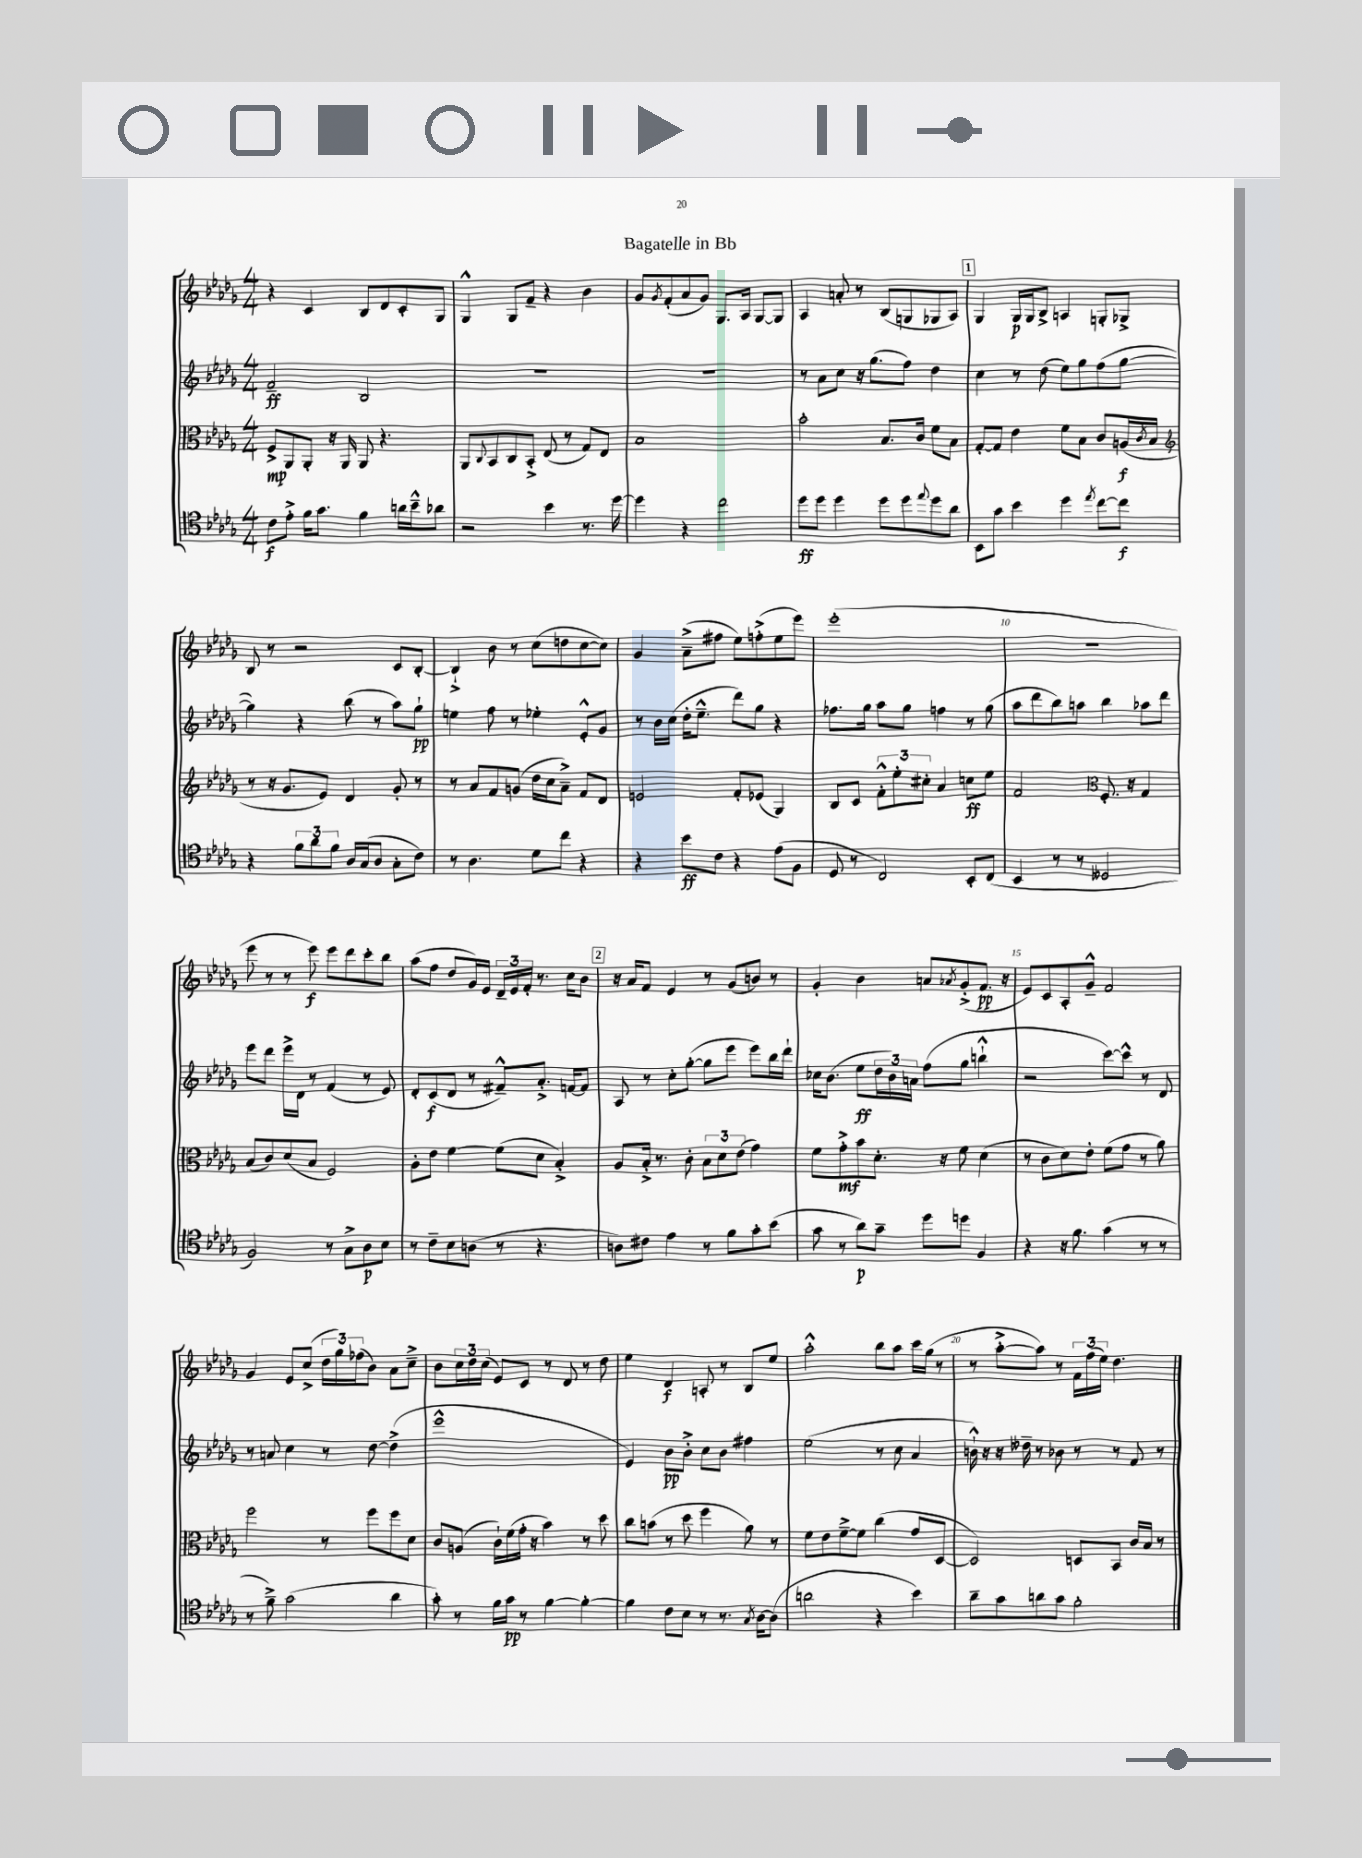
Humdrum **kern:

**kern	**kern	**kern	**kern
*staff4	*staff3	*staff2	*staff1
*clefC4	*clefC3	*clefG2	*clefG2
*k[b-e-a-d-g-]	*k[b-e-a-d-g-]	*k[b-e-a-d-g-]	*k[b-e-a-d-g-]
*M4/4	*M4/4	*M4/4	*M4/4
8c	8F^	2f~	4r
8e-'^	8AA-	.	.
16f	8AA-'	.	4c
8.g-	.	.	.
.	16r	.	.
.	16AA-	.	.
4f	8AA-	2B-	8B-
.	4.r	.	8d-
16a	.	.	8c'
16b-~^^	.	.	.
8a-	.	.	8G-
=	=	=	=
2r	8AA-	1r	4G-^^
.	8qqC	.	.
.	8BB-	.	.
.	8C	.	8G-
.	8BB-'^	.	8f~
4b-	(8E-	.	4r
.	8r	.	.
8.r	8G-)	.	4b-
.	8E-	.	.
[16dd-	.	.	.
=	=	=	=
4dd-]	1B-	1r	8g-
.	.	.	8qg-
.	.	.	(8f'
4r	.	.	8a-
.	.	.	8g-)
2cc	.	.	8.G-
.	.	.	16A-
.	.	.	[8G-
.	.	.	8G-]
=	=	=	=
8dd-	2b-'	8r	4A-
8dd-	.	8a-	.
4dd-	.	8cc	8a'
.	.	16r	8r
.	.	(8.gg-	.
8dd-	8.B-	.	(8B-
8dd-	.	8ff)	8G
.	16c	.	.
8qqee-	.	.	.
8dd-	8f	4dd-	8G-
8a-	8B-	.	8A-)
=	=	=	=
8BB-	[8G-'	4cc	4G-
8g-	8G-]	.	.
4b-	4e-	8r	16G-
.	.	.	16G-
.	.	(8dd-	8B-^
4dd-	8f	8ee-)	4A
.	8B-	8gg-	.
8qee-	.	.	.
[8cc	8c	(8ff	8G'
8cc]	(16A	[8gg-	8G-^
.	8qc	.	.
.	16B-	.	.
=	=	=	=
*	*clefG2	*	*
4r	8r	4gg-])	8B-
.	16r	.	8r
.	8.g-	.	.
12f	.	4r	2r
12a-	.	.	.
.	8e-)	.	.
12f	.	.	.
16A-	4d-	(8bb-	.
(16G-	.	.	.
8A-	.	8r	.
8G-'	8g-'	8aa-)	8c
8c)	8r	8gg-`	[8B-'
=	=	=	=
8r	8r	4ee	4B-`^]
4.A-	8a-	.	.
.	8f	8ff	8b-
.	(8g	8r	8r
8d-	16dd-	4ee-'	(8cc
.	16cc	.	.
8cc	8a-~^)	.	8dd
4r	8f	8e-'^^	[8cc
.	8d-	8g-	8cc])
=	=	=	=
4r	2e	8r	4g-
.	.	16b-	.
.	.	(16cc	.
8b-	.	16dd-'	(8a-~^
.	.	8.ee-~^^	.
8c	.	.	8ff#
4r	8f'	8ddd-)	8ee-)
.	(8e-	8gg-	(8ff'^
(8e-	4G-)	4r	8ee-
8F	.	.	8eee-)
=	=	=	=
8D-	8B-	8.ff-	(1eee-'
8r	8c	.	.
.	.	16gg-	.
2C)	12f'^^	8aa-	.
.	12ee-'	.	.
.	.	8gg-	.
.	12cc#'	.	.
.	4a-	4ff	.
8BB-'	8cc	8r	.
(8C	8ee-	(8gg-	.
=	=	=	=
4BB-	2f	8aa-	1r
.	.	8ddd-	.
8r	.	8bb-)	.
8r	.	8aa	.
*	*clefC3	*	*
2D--	8.F'	4bb-	.
.	16r	.	.
.	4G-	8aa-	.
.	.	8ddd-	.
=	=	=	=
2F)	(8B-	8eee-	8eee-
.	8c)	8ddd-	8r
.	(8d-	16eee-^	8r
.	.	16d-	.
.	8B-	8r	8eee-)
8r	2F)	(4f	8eee-
8G-^	.	.	8ddd-
8A-	.	8r	8ccc'
8B-	.	8e-)	8bb-
=	=	=	=
8r	8A-'	8d-'	(8aa-
8c~	8e-	(8c	8ff
8B-	[4f	8d-	8dd-
(8A	.	8r	16g-)
.	.	.	16e-
8r	(8f]	8f#~^^)	24d-~
.	.	.	24e-
.	.	.	24f'
4.r	8d-	8.a-'^	8.r
.	4B-'^)	.	.
.	.	[16f	16cc
.	.	8f]	8b-
=	=	=	=
8A)	8A-	8A-	16r
.	.	.	16a-
8c#	16B-'^	8r	8f
.	8.r	.	.
4e-	.	8cc'	4e-
.	8c'	([8gg-'	.
8r	12B-	8gg-]	8r
.	12d-	.	.
8f	.	8eee-	(8g-
.	(12e-	.	.
8g-'	4g-)	8eee-)	8b)
(8b-	.	16bb-	8r
.	.	16ddd-`	.
=	=	=	=
8g-	8f	16cc-	4g-'
.	.	(8.b-	.
8r	8g-'^	.	.
8a-)	8b-	8ee-	4b-
8g-~	8.d-'	24dd-	.
.	.	24b-)	.
.	.	24a	.
8dd-	.	(8ff	8a
.	16r	.	.
.	.	.	8qa-
8dd	8f	8gg-	(8g-'^
4F	(4d-	4bb`^^	8.f
.	.	.	16r
=	=	=	=
4r	8r	2r	8e-)
.	8c	.	8c
16r	8d-)	.	8A-'
8.f	.	.	.
.	8e-'	.	8g-~^^
(4g-	(8f	[8ccc)	2f
.	8g-	8ccc^^]	.
8r	8r	8r	.
8r	8a-)	8d-	.
=	=	=	=
8r	2ff	8r	4g-
8f~^)	.	8a	.
(2g-	.	4cc	8e-
.	.	.	(8cc^
.	8r	8r	24dd-
.	.	.	24gg-)
.	.	.	(24ff-
.	8ff	[8dd-	8b-)
4a-	8ff	(4dd-^]	8a-
.	8d-	.	8cc~^
=	=	=	=
8g-')	8c	1eee-^^	8b-
8r	(8A	.	24cc
.	.	.	24dd-
.	.	.	(24cc
16f	16c`)	.	8e-)
16g-	(16f	.	.
8r	16g-'	.	8c
.	16r	.	.
[4f	4b-)	.	8r
.	.	.	8d-
4f'_	8r	.	8r
.	8dd-	.	8dd-
=	=	=	=
4f]	8cc	4e-)	4ee-
.	(8b	.	.
8c	8r	8b-	4d-
8B-	8dd-	8b-'^	.
8r	4ff	8cc	8A'
8.r	.	8b-	8r
.	8a-)	4ff#	8B-
8qG-	.	.	.
[16A-	.	.	.
(8A-]	8r	.	8ee-
=	=	=	=
2a	8f	(2ee-	2aa-'^^
.	8e-	.	.
.	[8f~^	.	.
.	8f]	.	.
4r	(4cc	8r	8bb-
.	.	8cc	8aa-
4b-)	8g-	4a-	16ccc
.	.	.	(16gg-
.	[8D-	.	8r
=	=	=	=
8a-~	2D-])	16b`^^)	8r
.	.	16r	.
8g-	.	16r	[8aa-'^
.	.	16dd--~	.
8a	.	8r	8aa-])
8g-	.	8b-	8r
2f'	8D	8r	24f
.	.	.	(24ff
.	.	.	24ee-)
.	8BB-	8r	4.dd-
.	16c	8f	.
.	16B-	.	.
.	8r	8r	.
==	==	==	==
*-	*-	*-	*-
